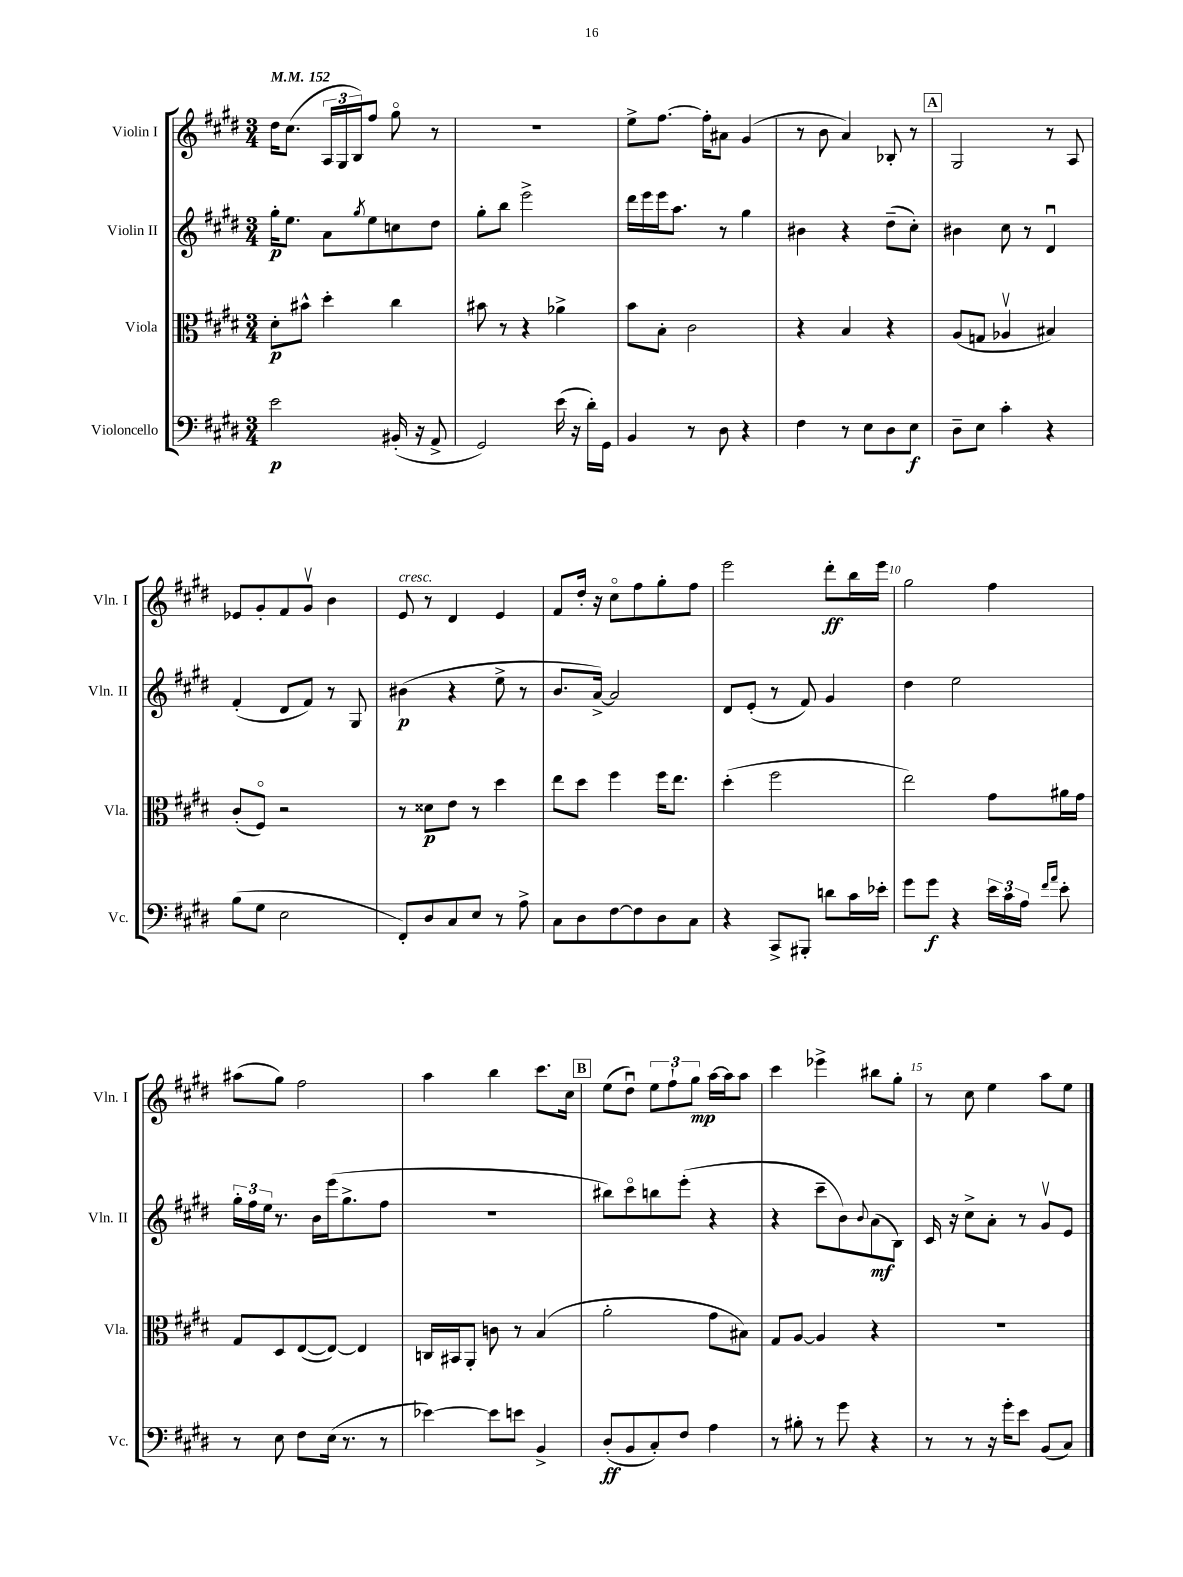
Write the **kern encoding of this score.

**kern	**kern	**kern	**kern
*staff4	*staff3	*staff2	*staff1
*clefF4	*clefC3	*clefG2	*clefG2
*k[f#c#g#d#]	*k[f#c#g#d#]	*k[f#c#g#d#]	*k[f#c#g#d#]
*M3/4	*M3/4	*M3/4	*M3/4
*MM152	*MM152	*MM152	*MM152
2e	8d#'	16gg#'	16dd#
.	.	8.ee	(8.cc#
.	8b#^^	.	.
.	4dd#'	8a	24A
.	.	.	24G#
.	.	.	24B)
.	.	8qgg#	.
.	.	8ee	8ff#
(16BB#'	4cc#	8cc	8gg#o
16r	.	.	.
8AA^	.	8dd#	8r
=	=	=	=
2GG#)	8b#	8gg#'	2.r
.	8r	8bb	.
.	4r	2eee^	.
(16e	4a-^	.	.
16r	.	.	.
16d#')	.	.	.
16GG#	.	.	.
=	=	=	=
4BB	8b	16ddd#	8ee^
.	.	16eee	.
.	8B'	16eee	[8.ff#
.	.	8.aa	.
8r	2c#	.	.
.	.	.	16ff#']
8D#	.	8r	8a#
4r	.	4gg#	(4g#
=	=	=	=
4F#	4r	4b#	8r
.	.	.	8b
8r	4B	4r	4a)
8E	.	.	.
8D#	4r	(8dd#~	8B-'
8E	.	8cc#')	8r
=	=	=	=
8D#~	(8A	4b#	2G#
8E	8G	.	.
4c#'	4A-v	8cc#	.
.	.	8r	.
4r	4B#)	4d#u	8r
.	.	.	8A
=	=	=	=
(8B	(8c#'	(4f#'	8e-
8G#	8F#o)	.	8g#'
2E	2r	8d#	8f#
.	.	8f#)	8g#v
.	.	8r	4b
.	.	8G#	.
=	=	=	=
8FF#')	8r	(4b#	8e
8D#	8d##	.	8r
8C#	8e	4r	4d#
8E	8r	.	.
8r	4dd#	8ee^	4e
8A^	.	8r	.
=	=	=	=
8C#	8ee	8.b	8f#
8D#	8dd#	.	16dd#'
.	.	[16a^)	16r
[8F#	4ff#	2a]	8cc#o
8F#]	.	.	8ff#
8D#	16ff#	.	8gg#'
.	8.ee	.	.
8C#	.	.	8ff#
=	=	=	=
4r	(4dd#'	8d#	2eee
.	.	(8e'	.
8CC#^	2ff#	8r	.
8BBB#'	.	8f#)	.
8d	.	4g#	8ddd#'
16c#	.	.	16bb
16e-'	.	.	16eee
=	=	=	=
8g#	2ee)	4dd#	2gg#
8g#	.	.	.
4r	.	2ee	.
24e	8g#	.	4ff#
24c#	.	.	.
24A	.	.	.
16qqf#	.	.	.
16qqa	.	.	.
8e'	16a#	.	.
.	16g#	.	.
=	=	=	=
8r	8G#	24gg#'	(8aa#
.	.	24ff#	.
.	.	24ee	.
8E	8D#	8.r	8gg#)
8F#	([8E	.	2ff#
.	.	16b	.
(16E	8E_)	(16eee	.
8.r	.	8.gg#^	.
.	4E]	.	.
8r	.	8ff#	.
=	=	=	=
[4e-)	16C	2.r	4aa
.	16BB#	.	.
.	8AA'	.	.
8e-]	8c	.	4bb
8e	8r	.	.
4BB^	(4B	.	8.ccc#
.	.	.	16cc#
=	=	=	=
(8D#'	2a'	8bb#)	(8ee
8BB	.	8ccc#o	8dd#u)
8C#')	.	8bb	12ee
.	.	.	12ff#`
8F#	.	(8eee'	.
.	.	.	12gg#
4A	8g#	4r	[16aa
.	.	.	16aa]
.	8B#)	.	8aa
=	=	=	=
8r	8G#	4r	4ccc#
8B#'	[8A	.	.
8r	4A]	8ccc#~	4eee-^
8g#	.	8b)	.
.	.	8qqb	.
4r	4r	(8a	8bb#
.	.	8B)	8gg#'
=	=	=	=
8r	2.r	16c#	8r
.	.	16r	.
8r	.	8cc#^	8cc#
16r	.	8a'	4ee
16g#'	.	.	.
8e	.	8r	.
(8BB	.	8g#v	8aa
8C#)	.	8e	8ee
==	==	==	==
*-	*-	*-	*-
